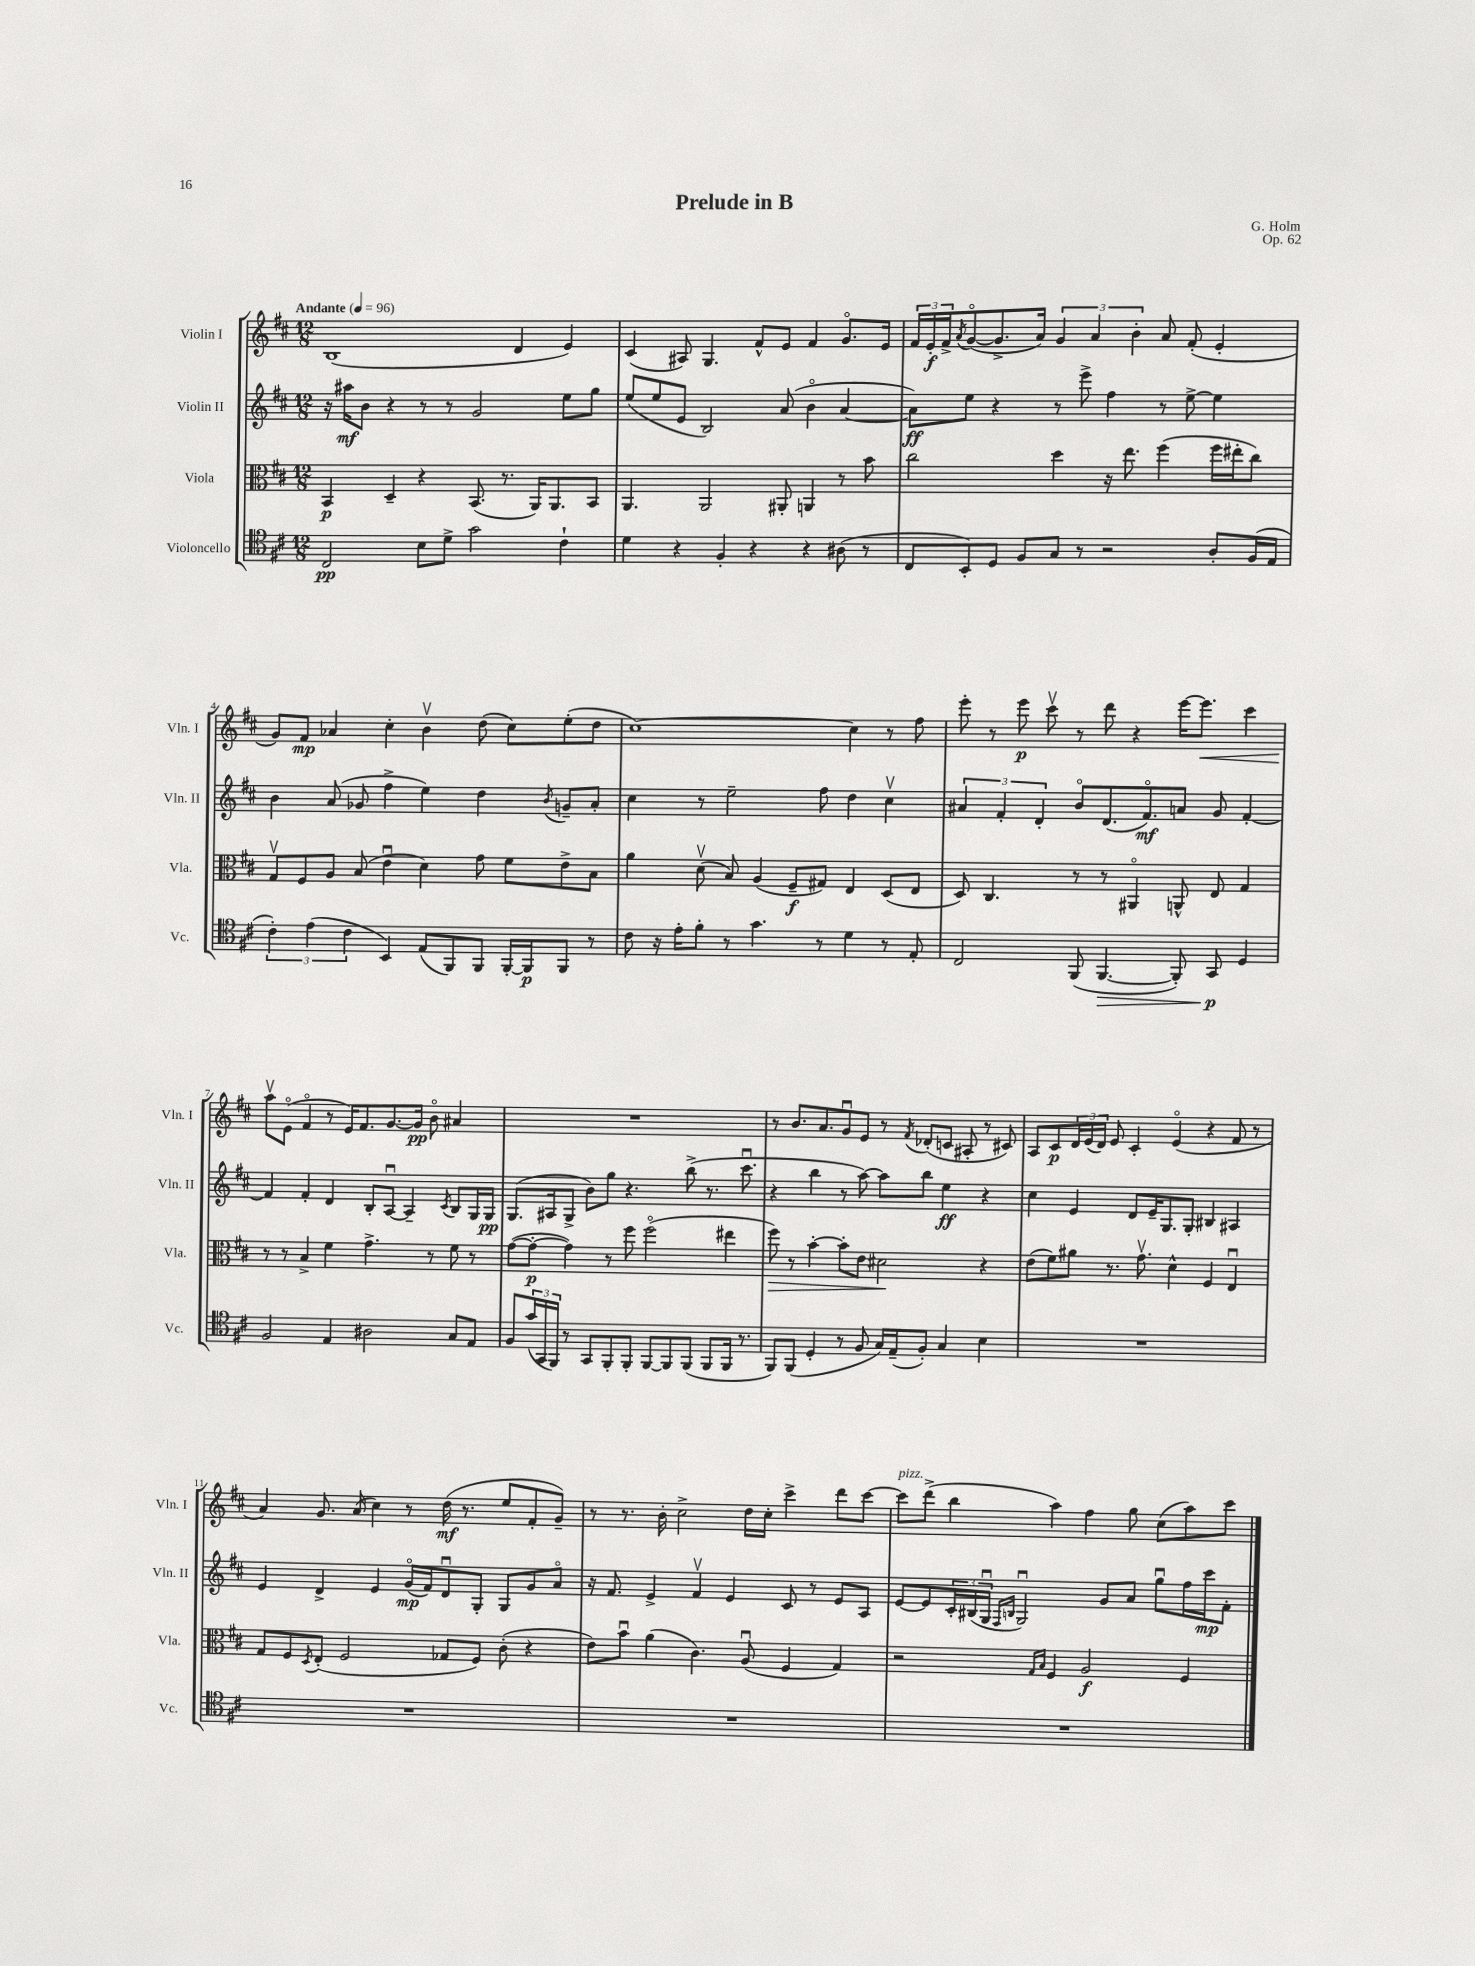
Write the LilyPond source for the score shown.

\header { title = "Prelude in B" composer = "G. Holm" opus = "Op. 62" }
<<
\new StaffGroup <<
\new Staff = "s0" \with { instrumentName = "Violin I" shortInstrumentName = "Vln. I" } {
    \clef treble \key d \major \numericTimeSignature \time 12/8 \tempo "Andante" 4 = 96
    b1( d'4 e'4) |
    cis'4( ais8) g4. fis'8-^ e'8 fis'4 g'8.\flageolet e'16 |
    \tuplet 3/2 { fis'16 e'16-.\f fis'16-> } \acciaccatura { a'8 } g'8~\flageolet( g'8.-> a'16) \tuplet 3/2 { g'4 a'4 b'4-. } a'8 fis'8-.( e'4-. |
    g'8) fis'8\mp aes'4 cis''4-. b'4\upbow d''8( cis''8) e''8-.( d''8 |
    cis''1~) cis''4 r8 fis''8 |
    e'''8-. r8 e'''8\p cis'''8\upbow r8 d'''8 r4 e'''16~ e'''8.\< cis'''4 |
    a''8\upbow\! e'8\flageolet( fis'4\flageolet r8 e'16) fis'8. g'8.~ g'16\pp b'8\flageolet ais'4 |
    R1. |
    r8 b'8. a'8. g'8\downbow e'8 r8 \acciaccatura { fis'8 } des'8-.( c'8 ais8-. r8 cis'8) |
    a8 cis'8\p \tuplet 3/2 { d'16 e'16( d'16) } e'8 cis'4-. e'4\flageolet( r4 fis'8 r8 |
    a'4) g'8. a'16( cis''4) r8 d''16\mf( r8. e''8 fis'8-. g'8--) |
    r8 r8. b'16-. cis''2-> d''16 cis''16-. cis'''4-> d'''8 cis'''8~ |
    cis'''8^\markup { \italic "pizz." } d'''8->( b''4 a''4) fis''4 g''8 cis''8( a''8) cis'''8 \bar "|." |
}
\new Staff = "s1" \with { instrumentName = "Violin II" shortInstrumentName = "Vln. II" } {
    \clef treble \key d \major \numericTimeSignature \time 12/8
    r16 ais''16\mf b'8 r4 r8 r8 g'2 e''8 g''8 |
    e''8( e''8 e'8 b2) a'8( b'4\flageolet a'4~ |
    a'8\ff) e''8 r4 r8 e'''8-> fis''4 r8 e''8~-> e''4 |
    b'4 a'8( ges'8 fis''4-> e''4) d''4 \acciaccatura { b'8 } g'8-- a'8-. |
    cis''4 r8 e''2-- fis''8 d''4 cis''4\upbow |
    \tuplet 3/2 { ais'4 fis'4-. d'4-. } b'8\flageolet d'8.( fis'8.\flageolet\mf) a'8 g'8 fis'4~-. |
    fis'4 fis'4-. d'4 b8-. a8~\downbow a4-- \acciaccatura { cis'8 } b8 g16 g16\pp |
    g8.( ais16 g8-> b'8) g''8 r4. b''8->( r8. cis'''8.\downbow |
    r4 b''4 r8 a''8~) a''8 b''8 e''4\ff r4 |
    cis''4 e'4 d'8 e'16-- g8. g8-. bis4 ais4 |
    e'4 d'4-> e'4 g'16\flageolet\mp( fis'16) d'8\downbow g8-. g8 g'8 a'8\flageolet |
    r16 fis'8. e'4-> fis'4\upbow e'4 cis'8 r8 e'8 a8 |
    e'8~ e'8 \tuplet 3/2 { cis'16-. bis16( g16\downbow } \grace { fis16 b16 } g2\downbow) g'8 a'8 g''8\downbow fis''16 cis'''16\mp fis'8-. \bar "|." |
}
\new Staff = "s2" \with { instrumentName = "Viola" shortInstrumentName = "Vla." } {
    \clef alto \key d \major \numericTimeSignature \time 12/8
    b,4\p d4-- r4 b,8.( r8. a,16) a,8. b,8 |
    a,4. a,2 ais,8-. a,4 r8 b'8 |
    cis''2 d''4 r16 e''8. fis''4( fis''16 eis''16-. cis''8) |
    g8\upbow fis8 a8 b8( e'4\downbow d'4) g'8 fis'8 e'8-> b8 |
    a'4 d'8\upbow( b8) a4( fis8--\f gis8) e4 d8( e8 |
    d8) cis4. r8 r8 ais,4\flageolet a,8-^ e8 g4 |
    r8 r8 b4-> fis'4 g'4.-> r8 fis'8 r8 |
    g'8~( g'8~-.\p g'4) r8 fis''8 fis''2\flageolet( eis''4 |
    fis''8\>) r8 b'4~-. b'8-. e'8 dis'2\! r4 |
    e'8( fis'8) ais'8 r8. g'8.\upbow d'4-^ fis4 e4\downbow |
    g8 fis8 \acciaccatura { d8 } e8-.( fis2 ges8 fis8) cis'8-.( r4 |
    e'8) b'8\downbow a'4( cis'4.) a8\downbow( fis4 g4) |
    r2 \grace { g16 b16 } fis4 a2\f fis4 \bar "|." |
}
\new Staff = "s3" \with { instrumentName = "Violoncello" shortInstrumentName = "Vc." } {
    \clef tenor \key d \major \numericTimeSignature \time 12/8
    cis2\pp b8 d'8-> g'2 cis'4-! |
    d'4 r4 fis4-. r4 r4 ais8( r8 |
    cis8 b,8-.) d8 fis8 g8 r8 r2 a8-. fis16( e16 |
    \tuplet 3/2 { cis'4-.) e'4( cis'4 } b,4) e8( fis,8) fis,8 fis,16~-. fis,16\p fis,8 r8 |
    cis'8 r16 e'16-. fis'8-. r8 g'4. r8 d'4 r8 e8-. |
    cis2 fis,8( fis,4.~\> fis,8-.) g,8\p\! d4 |
    fis2 e4 ais2 g8 e8 |
    fis8 \tuplet 3/2 { g'16( g,16 fis,16) } r8 g,8 fis,8-. fis,8-. fis,8~ fis,8 fis,8( fis,8 fis,16 r8. |
    fis,8) fis,8( d4-. r8 fis8 g16) e16--( fis8-.) g4 b4 |
    R1. |
    R1. |
    R1. |
    R1. \bar "|." |
}
>>
>>
